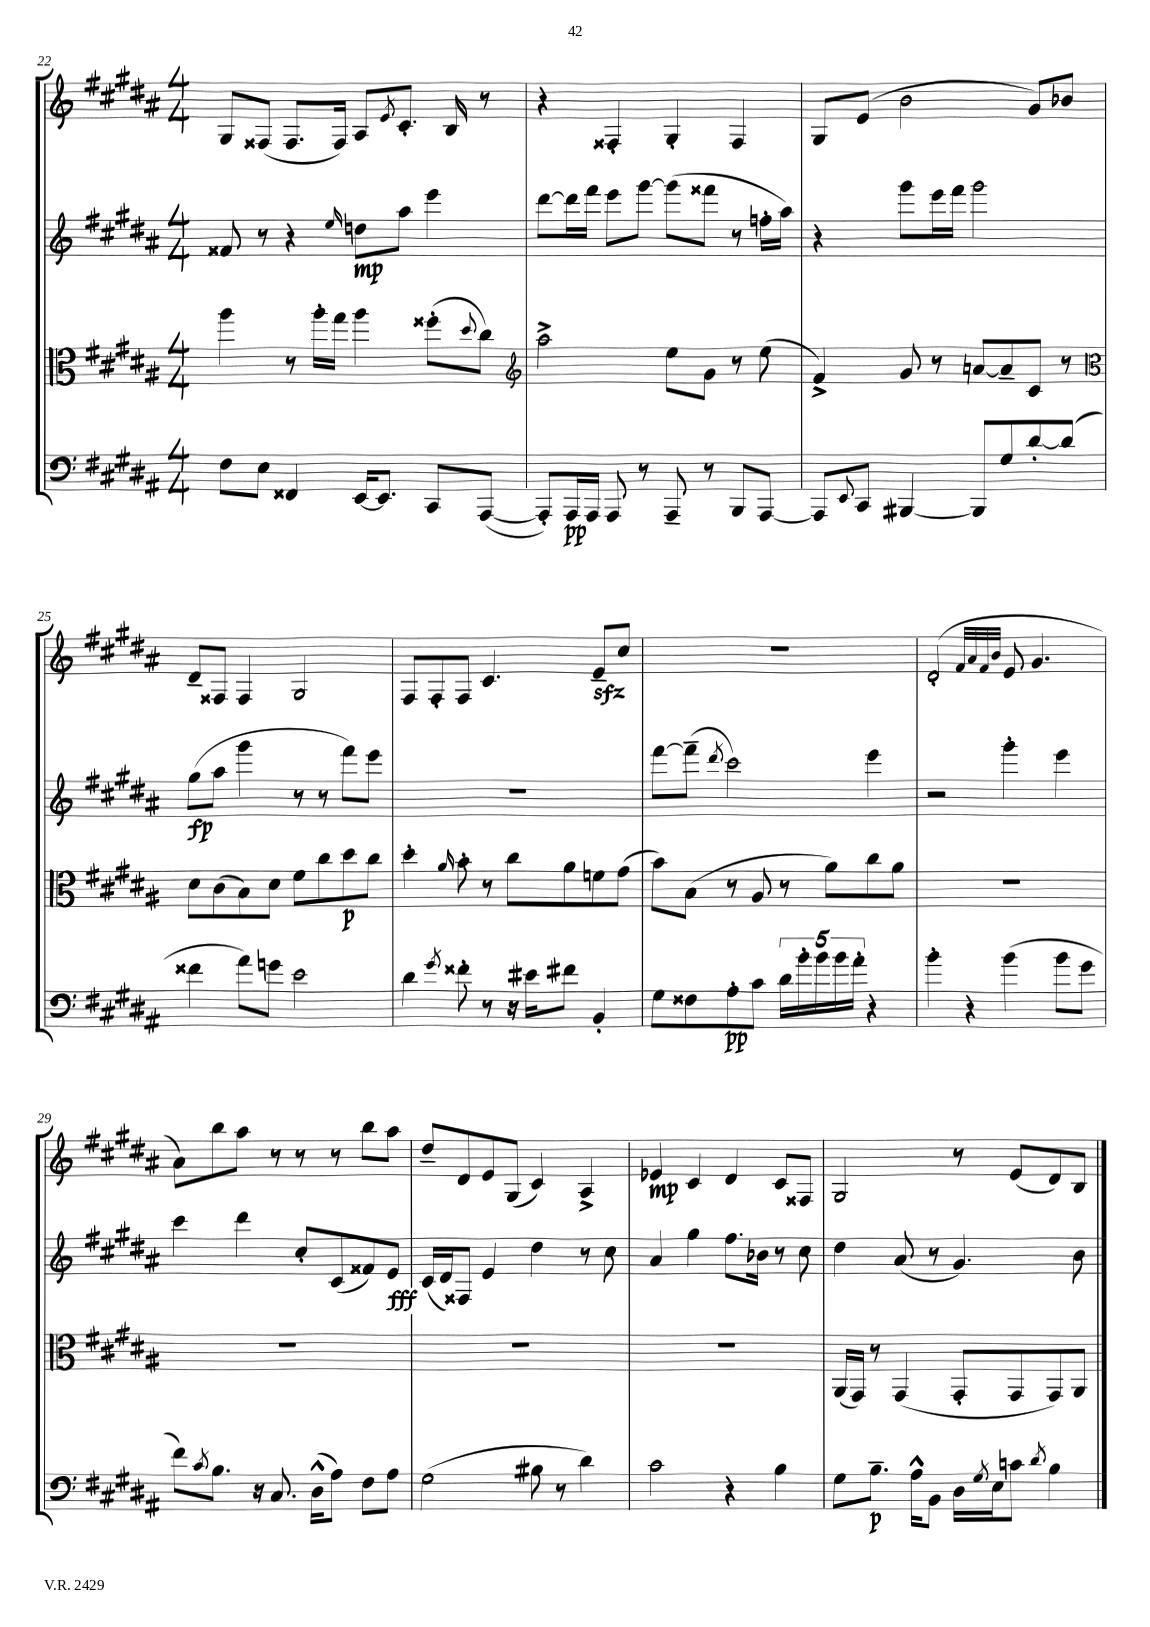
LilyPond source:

<<
\new StaffGroup <<
\new Staff = "s0" {
    \clef treble \key b \major \numericTimeSignature \time 4/4
    gis8 fisis8( fisis8. fisis16) ais8 \acciaccatura { e'8 } cis'8.-. b16 r8 |
    r4 fisis4-. gis4-. fisis4 |
    gis8 e'8( b'2 gis'8) bes'8 |
    dis'8-- fisis8 fisis4 gis2 |
    fis8 fis8-. fis8 cis'4. e'8--\sfz cis''8 |
    R1 |
    dis'2-.( \grace { fis'32 ais'32 fis'32 b'32 } e'8 gis'4. |
    ais'8) b''8 ais''8 r8 r8 r8 b''8 ais''8 |
    dis''8-- dis'8 e'8 gis8( cis'4) ais4-> |
    ees'4\mp cis'4 dis'4 cis'8 fisis8 |
    gis2 r8 e'8( dis'8) b8 \bar "|." |
}
\new Staff = "s1" {
    \clef treble \key b \major \numericTimeSignature \time 4/4
    fisis'8 r8 r4 \grace { e''16 } d''8\mp ais''8 e'''4 |
    dis'''8~ dis'''16 fis'''16 e'''8 gis'''8~ gis'''8( fisis'''8 r8 f''16-. ais''16) |
    r4 gis'''8 e'''16 fis'''16 gis'''2 |
    gis''8\fp( ais''8 gis'''4 r8 r8 fis'''8) e'''8 |
    R1 |
    fis'''8~ fis'''8--( \acciaccatura { dis'''8 } cis'''2) e'''4 |
    r2 gis'''4-. e'''4 |
    cis'''4 dis'''4 cis''8-. cis'8( fisis'8) e'8\fff |
    cis'16( dis'16) fisis8 e'4 dis''4 r8 cis''8 |
    ais'4 gis''4 fis''8. bes'16 r8 cis''8 |
    dis''4 ais'8( r8 gis'4.) b'8 \bar "|." |
}
\new Staff = "s2" {
    \clef alto \key b \major \numericTimeSignature \time 4/4
    ais''4 r8 ais''16-. gis''16 ais''4 fisis''8-.( \appoggiatura { dis''8 } cis''8) |
    \clef treble ais''2-> e''8 gis'8 r8 e''8( |
    fis'4->) gis'8 r8 a'8~ a'8-- cis'8 r8 |
    \clef alto dis'8 cis'8( b8) dis'8 fis'8 cis''8 dis''8\p cis''8 |
    dis''4-. \grace { ais'16 } b'8-. r8 cis''8 ais'8 f'8 gis'8( |
    b'8) b8( r8 ais8 r8 ais'8) cis''8 ais'8 |
    R1 |
    R1 |
    R1 |
    R1 |
    ais,16( gis,16) r8 gis,4( gis,8-. gis,8 gis,8) ais,8 \bar "|." |
}
\new Staff = "s3" {
    \clef bass \key b \major \numericTimeSignature \time 4/4
    fis8 e8 fisis,4 e,16~ e,8. cis,8 ais,,8~( |
    ais,,8-.) ais,,16\pp ais,,16 ais,,8 r8 ais,,8-- r8 b,,8 ais,,8~ |
    ais,,8 \appoggiatura { e,8 } cis,8 bis,,4~ bis,,8 gis8 dis'8~-. dis'8( |
    fisis'4 ais'8) g'8 e'2 |
    dis'4 \acciaccatura { gis'8 } fisis'8-. r8 r16 eis'16 fis'8 b,4-. |
    gis8 fisis8 ais8-.\pp cis'8 \tuplet 5/4 { dis'16 b'16-. b'16 b'16 ais'16-. } r4 |
    b'4-. r4 b'4( b'8 gis'8 |
    fis'8) \acciaccatura { cis'8 } b8. r16 cis8. dis16-^( ais8) fis8 ais8 |
    gis2( bis8 r8 dis'4) |
    cis'2 r4 b4 |
    gis8 b8.--\p ais16-^ b,8 dis16 \acciaccatura { gis8 } e16 c'8 \acciaccatura { dis'8 } b4 \bar "|." |
}
>>
>>
\layout { \context { \Score currentBarNumber = #22 } }
